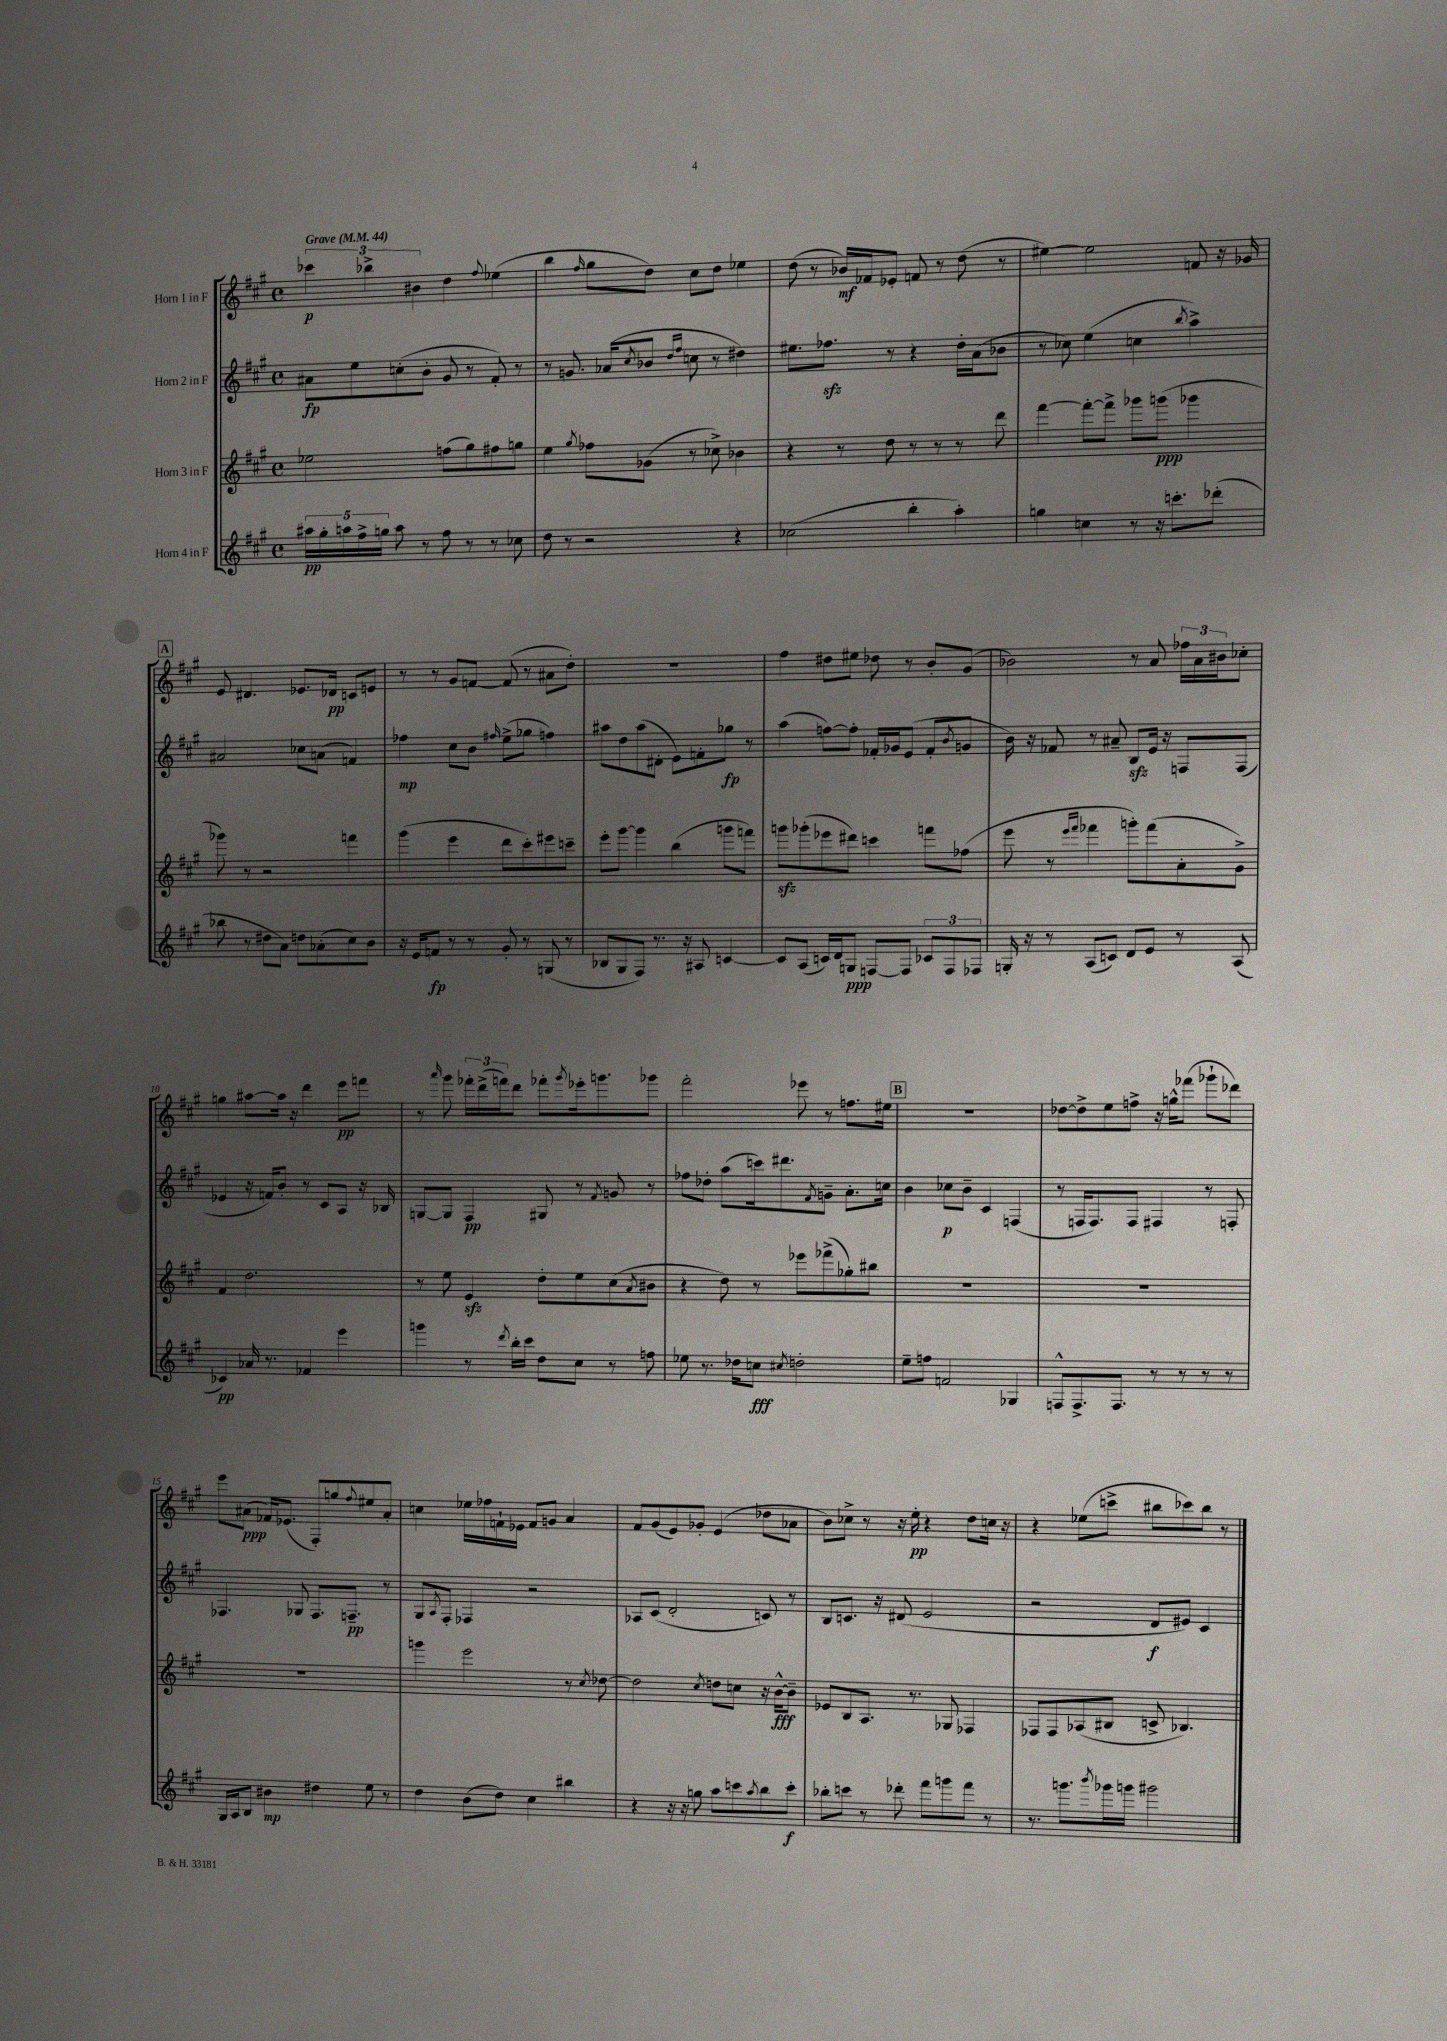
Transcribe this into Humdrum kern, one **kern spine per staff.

**kern	**kern	**kern	**kern
*staff4	*staff3	*staff2	*staff1
*clefG2	*clefG2	*clefG2	*clefG2
*k[f#c#g#]	*k[f#c#g#]	*k[f#c#g#]	*k[f#c#g#]
*M4/4	*M4/4	*M4/4	*M4/4
*met(c)	*met(c)	*met(c)	*met(c)
*MM44	*MM44	*MM44	*MM44
20aa#	2ee-	8a#	6ccc-
20gg#'	.	.	.
20aa	.	.	.
.	.	8ee	.
20ff#^	.	.	.
.	.	.	6bb-^
20gg	.	.	.
8aa	.	(8cc'	.
.	.	.	6b#
8r	.	8b'	.
8ff#	(8ff	8g#	4dd
8r	8gg#)	8r	.
.	.	.	8qqff#
8r	8ff#	8f#')	(4ee-
8cc-	8gg	8r	.
=	=	=	=
8dd	4ee	8r	4bb
8r	.	8.g	.
.	8qgg#	.	16qqff#
2r	8ff-	.	8gg#
.	.	(16a-	.
.	.	8qcc#	.
.	(8g-	8b-	8dd)
.	.	16qqdd	.
.	.	16qqff#	.
.	8r	8cc	8cc#
.	8cc-^)	8r	8dd
4r	4b-	4dd#)	4ee-
=	=	=	=
(2cc-	4r	8.ee#	(8dd
.	.	.	8r
.	.	8.ff-	.
.	8r	.	16b-)
.	.	.	16f-
.	8dd	8r	8e-'
4bb'	8r	4r	8f
.	8r	.	8r
4aa')	8r	16dd'	(8dd
.	.	(16a	.
.	8ddd	8b-	8r
=	=	=	=
4gg	[4fff#	8r	[4ee#)
.	.	8cc-)	.
4cc	8fff#'_	(4ee	2ee#]
.	8fff#^]	.	.
8r	8ggg-	4cc	.
16r	(8ggg	.	.
8.ccc'	.	.	.
.	.	8qbb	.
.	4ggg-	4aa^)	8f
(8ddd-'	.	.	16r
.	.	.	16g-
=	=	=	=
8bb-	8ggg-)	2a#	8e
8r	8r	.	4.d#
8dd#	2r	.	.
8a)	.	.	.
8dd	.	8cc-	8.e-
(8a-'	.	(8a	.
.	.	.	16d-
8cc#)	4fff	4f)	8c
8b	.	.	8e
=	=	=	=
16r	(4ggg#	4ff-	8r
16e	.	.	.
8f	.	.	8r
8r	4eee	8cc#	8g#
8r	.	8b	[8f
.	.	16qqff#	.
8g#'	8ddd	(8ee^	(8f]
8r	8ccc#')	8gg-	8r
(8G	8eee#	4ff)	8a#
8r	8ccc~	.	8dd')
=	=	=	=
8B-	8eee'	8aa#	1r
8G#	[8ggg#	8dd	.
8F#)	4ggg#]	(8aa#	.
8.r	.	8d#'	.
.	(4bb	8e)	.
16r	.	.	.
8A#	.	8f'	.
[4c	8ggg	8gg-	.
.	8fff)	8r	.
=	=	=	=
8c]	8ggg	(4aa	4ff#
(8A	(8ggg-'	.	.
16c)	8eee-	[8ff)	8dd#
16d	.	.	.
8G	8ddd#)	8ff']	8ee#
[8F	4ccc	16f-'	8dd-
.	.	16g-	.
8F]	.	(8e	8r
12c-	8fff	8f-'	8b'
12F	.	.	.
.	.	8qb	.
.	(8ff-	8g	(8g#
12F-	.	.	.
=	=	=	=
16G'	8eee	16b)	2b-)
16r	.	16r	.
8r	8r	8f-	.
.	16qqeee	.	.
.	16qqfff#	.	.
(8A	4fff-	8r	.
8c)	.	8a#~	.
8d	8ggg')	8B	8r
8e	(8fff-	16e	8a
.	.	16r	.
8r	8a'	8F	24ff-
.	.	.	24a
.	.	.	24b#
(8A	8g#^)	(8F	8cc-'
=	=	=	=
4c-)	4f#	4e-	4gg
16a-	2.dd	16r	[8aa#
8.r	.	16f)	.
.	.	8b'	16aa#]
.	.	.	16r
4f-	.	8r	4ddd
.	.	8c#	.
4eee	.	8A	8eee
.	.	16r	8fff
.	.	16B-	.
=	=	=	=
4ggg	8r	[8G	8r
.	.	.	16qqaaa
.	8ee	8G]	8ggg#
8r	4e	4F#	24fff-'
.	.	.	(24ddd^
.	.	.	24fff)
8qddd	.	.	.
16bb'	.	.	8ddd
16ccc#	.	.	.
8dd	8dd'	8G#	8fff-'
.	.	.	8qggg#
8cc#	8ee	8r	16eee-'
.	.	.	8.ggg
.	.	8qf#	.
8r	(8cc#	8g	.
.	8qa	.	.
8ff	8b#	8r	8ggg-
=	=	=	=
8ee-	4r	8ff-	2fff#'
8.r	.	8dd-'	.
.	8dd)	(8aa	.
16dd-	.	.	.
8cc	8r	16ccc)	.
.	.	8.ddd#	.
8qcc#	.	.	.
2dd'	8eee-	.	8eee-
.	.	8qf#	.
.	(8fff-^	8g~	8r
.	8gg-')	8.a'	8.ff
.	8bb#	.	.
.	.	16cc	16ee#
=	=	=	=
8ee~	1r	4b	1r
8ff	.	.	.
2f	.	8cc-	.
.	.	8b~	.
.	.	4c#	.
4G-	.	(4F	.
=	=	=	=
8F^^	1r	8r	[8dd-
8.F^	.	16F	8dd-^]
.	.	8.F)	.
.	.	.	8ee
8.F	.	.	.
.	.	8F	8ff^
8r	.	4F#	16r
.	.	.	16gg^^
8r	.	.	(8fff-
8r	.	8r	8ggg-`
8r	.	8F'	8ddd-)
=	=	=	=
16G#	1r	4.F-	8eee
16A	.	.	.
8B	.	.	(8a#
4b#	.	.	16f-)
.	.	.	(8.e-
.	.	8G-	.
4dd#	.	8.F-	8F#')
.	.	.	8gg
.	.	8.F~	.
.	.	.	8qqff#
8ee	.	.	8ee#
8r	.	8r	8a#'
=	=	=	=
4dd	4ggg	8G#	4cc
.	.	8qA	.
.	.	8F#'	.
(8b	2eee	4F-	16ee-
.	.	.	16ff-
8dd)	.	.	16f`
.	.	.	16e-
4cc#	.	2r	8f
.	.	.	8g
4bb#	8r	.	4a
.	8qcc#	.	.
.	[8dd-	.	.
=	=	=	=
4r	2dd-]	8A-	8f#
.	.	(8c#	(8g#
16r	.	2d'	8e)
16r	.	.	.
8gg	.	.	8g-'
.	8qcc#	.	.
8aa	8dd	.	(4e
8ccc	8cc	.	.
8qaa	.	.	.
8bb	16r	8c)	8dd-
.	[16b^^	.	.
8ccc'	8b~]	8r	8a-
=	=	=	=
8bb-'	8e-	8B	8b)
8ccc	8B	8.c	8cc-^
8r	8.A	.	8r
.	.	16r	.
8ddd-'	.	(8d#	16r
.	8.r	.	16ee'
8fff#	.	2e	4r
8ggg	8G-	.	.
8fff#	4F-	.	8dd
8r	.	.	16cc
.	.	.	16r
=	=	=	=
8.r	8F-	2r	4r
.	8F-	.	.
8.ggg	.	.	.
.	(8A-	.	(8ee-
8qbbb	.	.	.
16ggg-	8B#	.	8ccc^
16ggg	.	.	.
2ggg#	8c^	8d	8bb#
.	4.B-)	8e#)	8ccc-)
.	.	4c#	8bb#
.	.	.	8r
==	==	==	==
*-	*-	*-	*-
